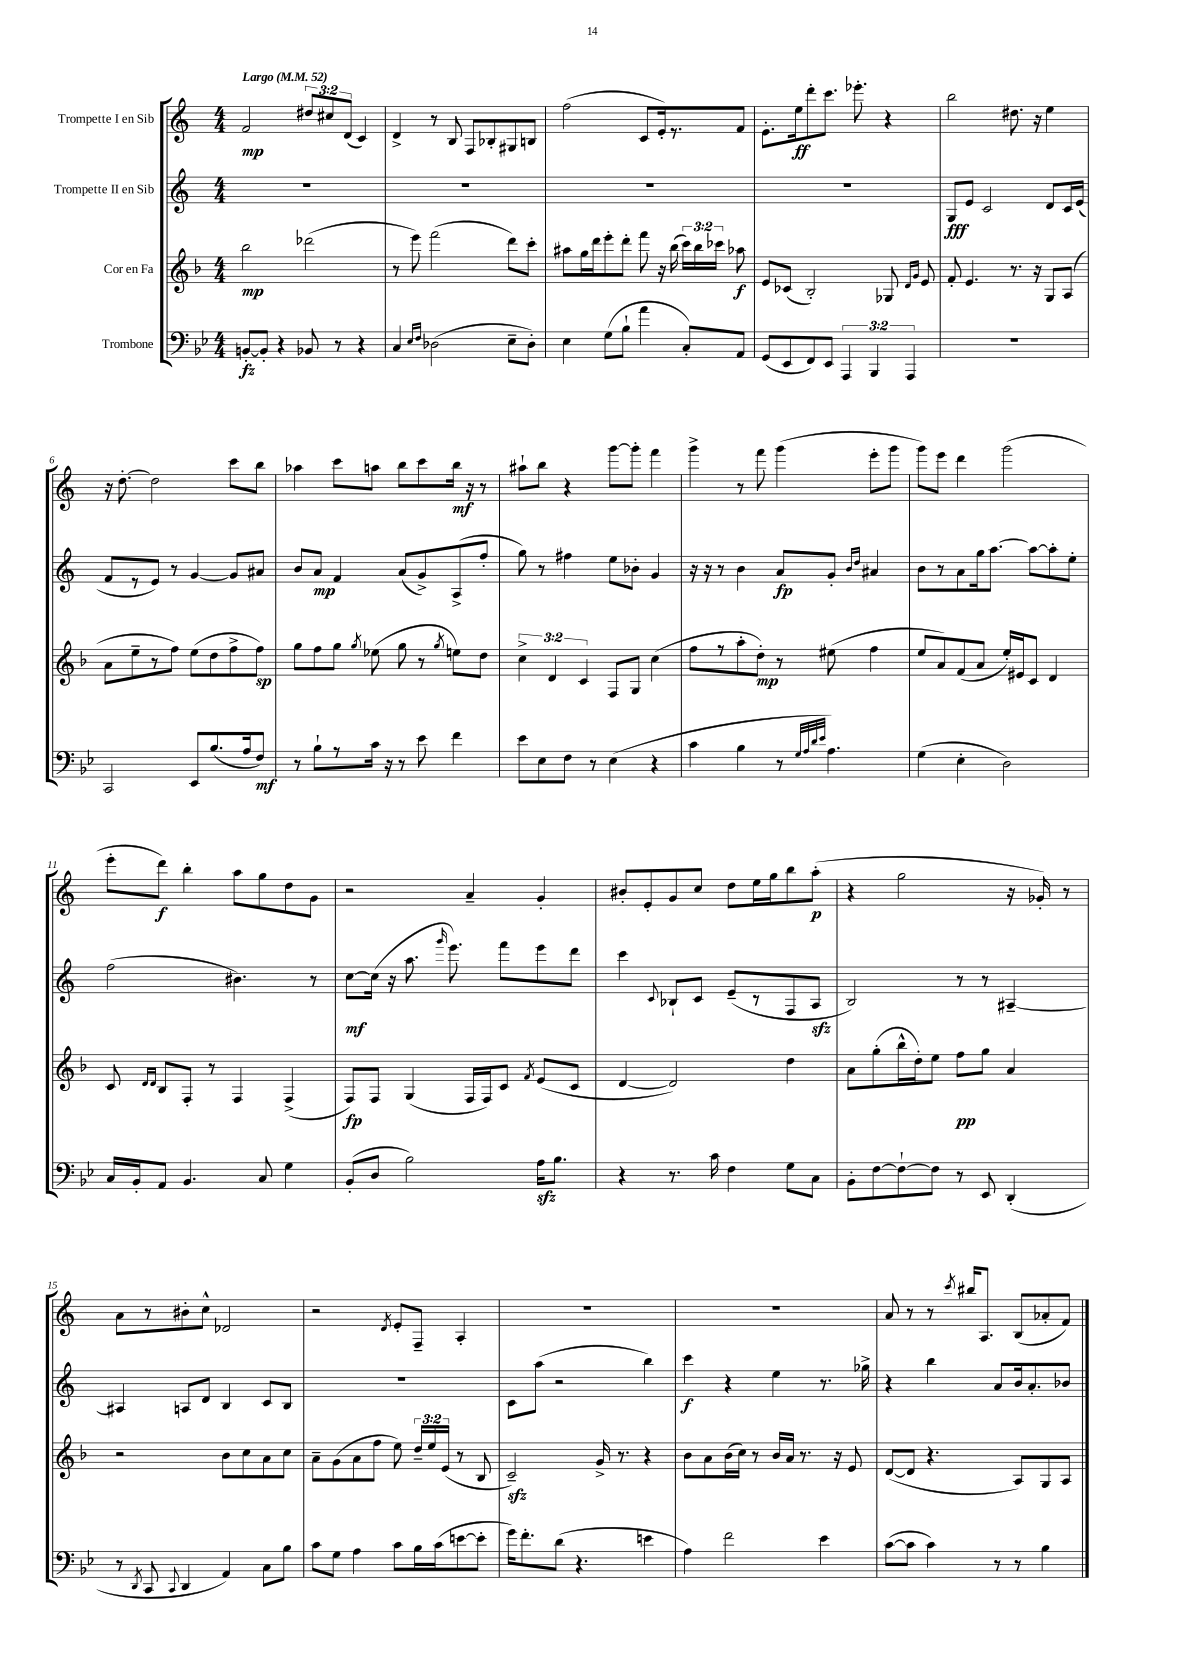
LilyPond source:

<<
\new StaffGroup <<
\new Staff = "s0" \with { instrumentName = "Trompette I en Sib" } {
    \clef treble \key c \major \numericTimeSignature \time 4/4 \override Staff.TupletNumber.text = #tuplet-number::calc-fraction-text \tempo "Largo" 4 = 52
    \autoBeamOff f'2\mp \tuplet 3/2 { dis''8[ cis''8 d'8]( } c'4) |
    d'4-> r8 b8 f8[ bes8-. gis8 b8] |
    f''2( c'8[ e'16-.) r8. f'8] |
    e'8.[-. e''16\ff d'''8-. c'''8.] ees'''8.-. r4 |
    b''2 dis''8. r16 e''4 |
    r16 d''8.~-. d''2 c'''8[ b''8] |
    aes''4 c'''8[ a''8] b''8[ c'''8 b''16]\mf r16 r8 |
    ais''8[-! b''8] r4 g'''8[~ g'''8]-. f'''4 |
    g'''4-> r8 f'''8 g'''4( e'''8[-. g'''8] |
    g'''8[) e'''8] d'''4 g'''2( |
    e'''8[-. d'''8]\f) b''4-. a''8[ g''8 d''8 g'8] |
    r2 a'4-- g'4-. |
    bis'8[-. e'8-. g'8 c''8] d''8[ e''16 g''16 b''8 a''8]-.\p( |
    r4 g''2 r16 ges'16-.) r8 |
    a'8[ r8 bis'8-. c''8]-^ des'2 |
    r2 \acciaccatura { d'8 } e'8[-. f8]-- a4-. |
    R1 |
    R1 |
    a'8 r8 r8 \acciaccatura { c'''8 } bis''16[ a8.] b8[( aes'8-. f'8]) \bar "|." |
}
\new Staff = "s1" \with { instrumentName = "Trompette II en Sib" } {
    \clef treble \key c \major \numericTimeSignature \time 4/4
    \autoBeamOff R1 |
    R1 |
    R1 |
    R1 |
    g8[\fff e'8] c'2 d'8[ c'16 e'16]( |
    f'8[ r8 e'8]) r8 g'4~ g'8[ ais'8] |
    b'8[ a'8]\mp f'4 a'8[( g'8->) a8->( f''8]-. |
    g''8) r8 fis''4 e''8[ bes'8]-. g'4 |
    r16 r16 r8 b'4 a'8[\fp g'8]-. \grace { b'16[ d''16] } ais'4 |
    b'8[ r8 a'8 g''16 a''8.]~ a''8[~ a''8-. e''8]-. |
    f''2( bis'4.) r8 |
    c''8[~\mf c''16]( r16 a''8. \grace { g'''16 } e'''8.) f'''8[ e'''8 d'''8] |
    c'''4 \appoggiatura { c'8 } bes8[-! c'8] e'8[--( r8 f8 a8]\sfz |
    b2) r8 r8 ais4~-- |
    ais4 a8[ d'8] b4 c'8[ b8] |
    R1 |
    c'8[ a''8]( r2 b''4) |
    c'''4\f r4 e''4 r8. ges''16-> |
    r4 b''4 a'8[ b'16 a'8.-. bes'8] \bar "|." |
}
\new Staff = "s2" \with { instrumentName = "Cor en Fa" } {
    \clef treble \key f \major \numericTimeSignature \time 4/4 \override Staff.TupletNumber.text = #tuplet-number::calc-fraction-text
    \autoBeamOff bes''2\mp des'''2( |
    r8 e'''8) f'''2( d'''8[) c'''8]-. |
    ais''8[ g''16 d'''16 e'''8-. d'''8]-. f'''8 r16 bes''16( \tuplet 3/2 { c'''16[) bes''16 ces'''16] } aes''8\f |
    e'8[ ces'8]( bes2-.) ges8 \grace { d'16[ g'16] } e'8 |
    f'8-. e'4. r8. r16 g8[ a8]( |
    a'8[ e''8-- r8 f''8]) e''8[( d''8 f''8-> f''8]\sp) |
    g''8[ f''8 g''8] \acciaccatura { g''8 } ees''8( g''8 r8 \acciaccatura { g''8 } e''8[) d''8] |
    \tuplet 3/2 { c''4-> d'4 c'4 } f8[ g8] c''4( |
    f''8[ r8 a''8-. d''8]-.\mp) r8 eis''8( f''4 |
    e''8[ a'8) f'8( a'8] e''16[-.) eis'16 c'8] d'4 |
    c'8 \grace { d'16[ d'16] } bes8[ f8]-. r8 f4 f4->( |
    f8[\fp) f8] g4( f16[ f16) c'8] \acciaccatura { f'8 } e'8[( c'8] |
    d'4~ d'2) d''4 |
    a'8[ g''8-.( bes''16-^ d''16-.) e''8] f''8[\pp g''8] a'4 |
    r2 bes'8[ c''8 a'8 c''8] |
    a'8[-- g'8( a'8 f''8] e''8) \tuplet 3/2 { d''16[-- e''16 e'16]( } r8 bes8 |
    c'2--\sfz) g'16-> r8. r4 |
    bes'8[ a'8 bes'16( c''16]) r8 bes'16[ a'16] r8. r16 e'8 |
    d'8[~( d'8] r4. a8[) g8 a8] \bar "|." |
}
\new Staff = "s3" \with { instrumentName = "Trombone" } {
    \clef bass \key bes \major \numericTimeSignature \time 4/4 \override Staff.TupletNumber.text = #tuplet-number::calc-fraction-text
    \autoBeamOff b,8[~-.\fz b,8]-. r4 bes,8 r8 r4 |
    c4 \grace { ees16[ f16] } des2( ees8[-- des8]-.) |
    ees4 g8[( bes8]-! a'4 c8[-.) a,8] |
    g,8[( ees,8 f,8) ees,8] \tuplet 3/2 { a,,4 bes,,4 a,,4 } |
    R1 |
    c,2 ees,8[ bes8.( a16 f8]\mf) |
    r8 bes8[-! r8 c'16] r16 r8 ees'8 f'4 |
    ees'8[ ees8 f8] r8 ees4( r4 |
    c'4 bes4 r8 \grace { g32[ a32 d'32 ees'32] } a4.) |
    g4( ees4-. d2) |
    c16[ bes,16-. a,8] bes,4. c8 g4 |
    bes,8[-.( d8] bes2) a16[\sfz bes8.] |
    r4 r8. c'16 f4 g8[ c8] |
    bes,8[-. f8~ f8~-! f8] r8 ees,8 d,4-.( |
    r8 \acciaccatura { d,8 } c,8 \appoggiatura { c,8 } d,4 a,4) c8[ bes8] |
    c'8[ g8] a4 c'8[ bes16 c'16( e'8~ e'8]-. |
    g'16[) f'8.-. d'8]( r4. e'4 |
    a4) f'2 ees'4 |
    c'8[~( c'8] c'4) r8 r8 bes4 \bar "|." |
}
>>
>>
